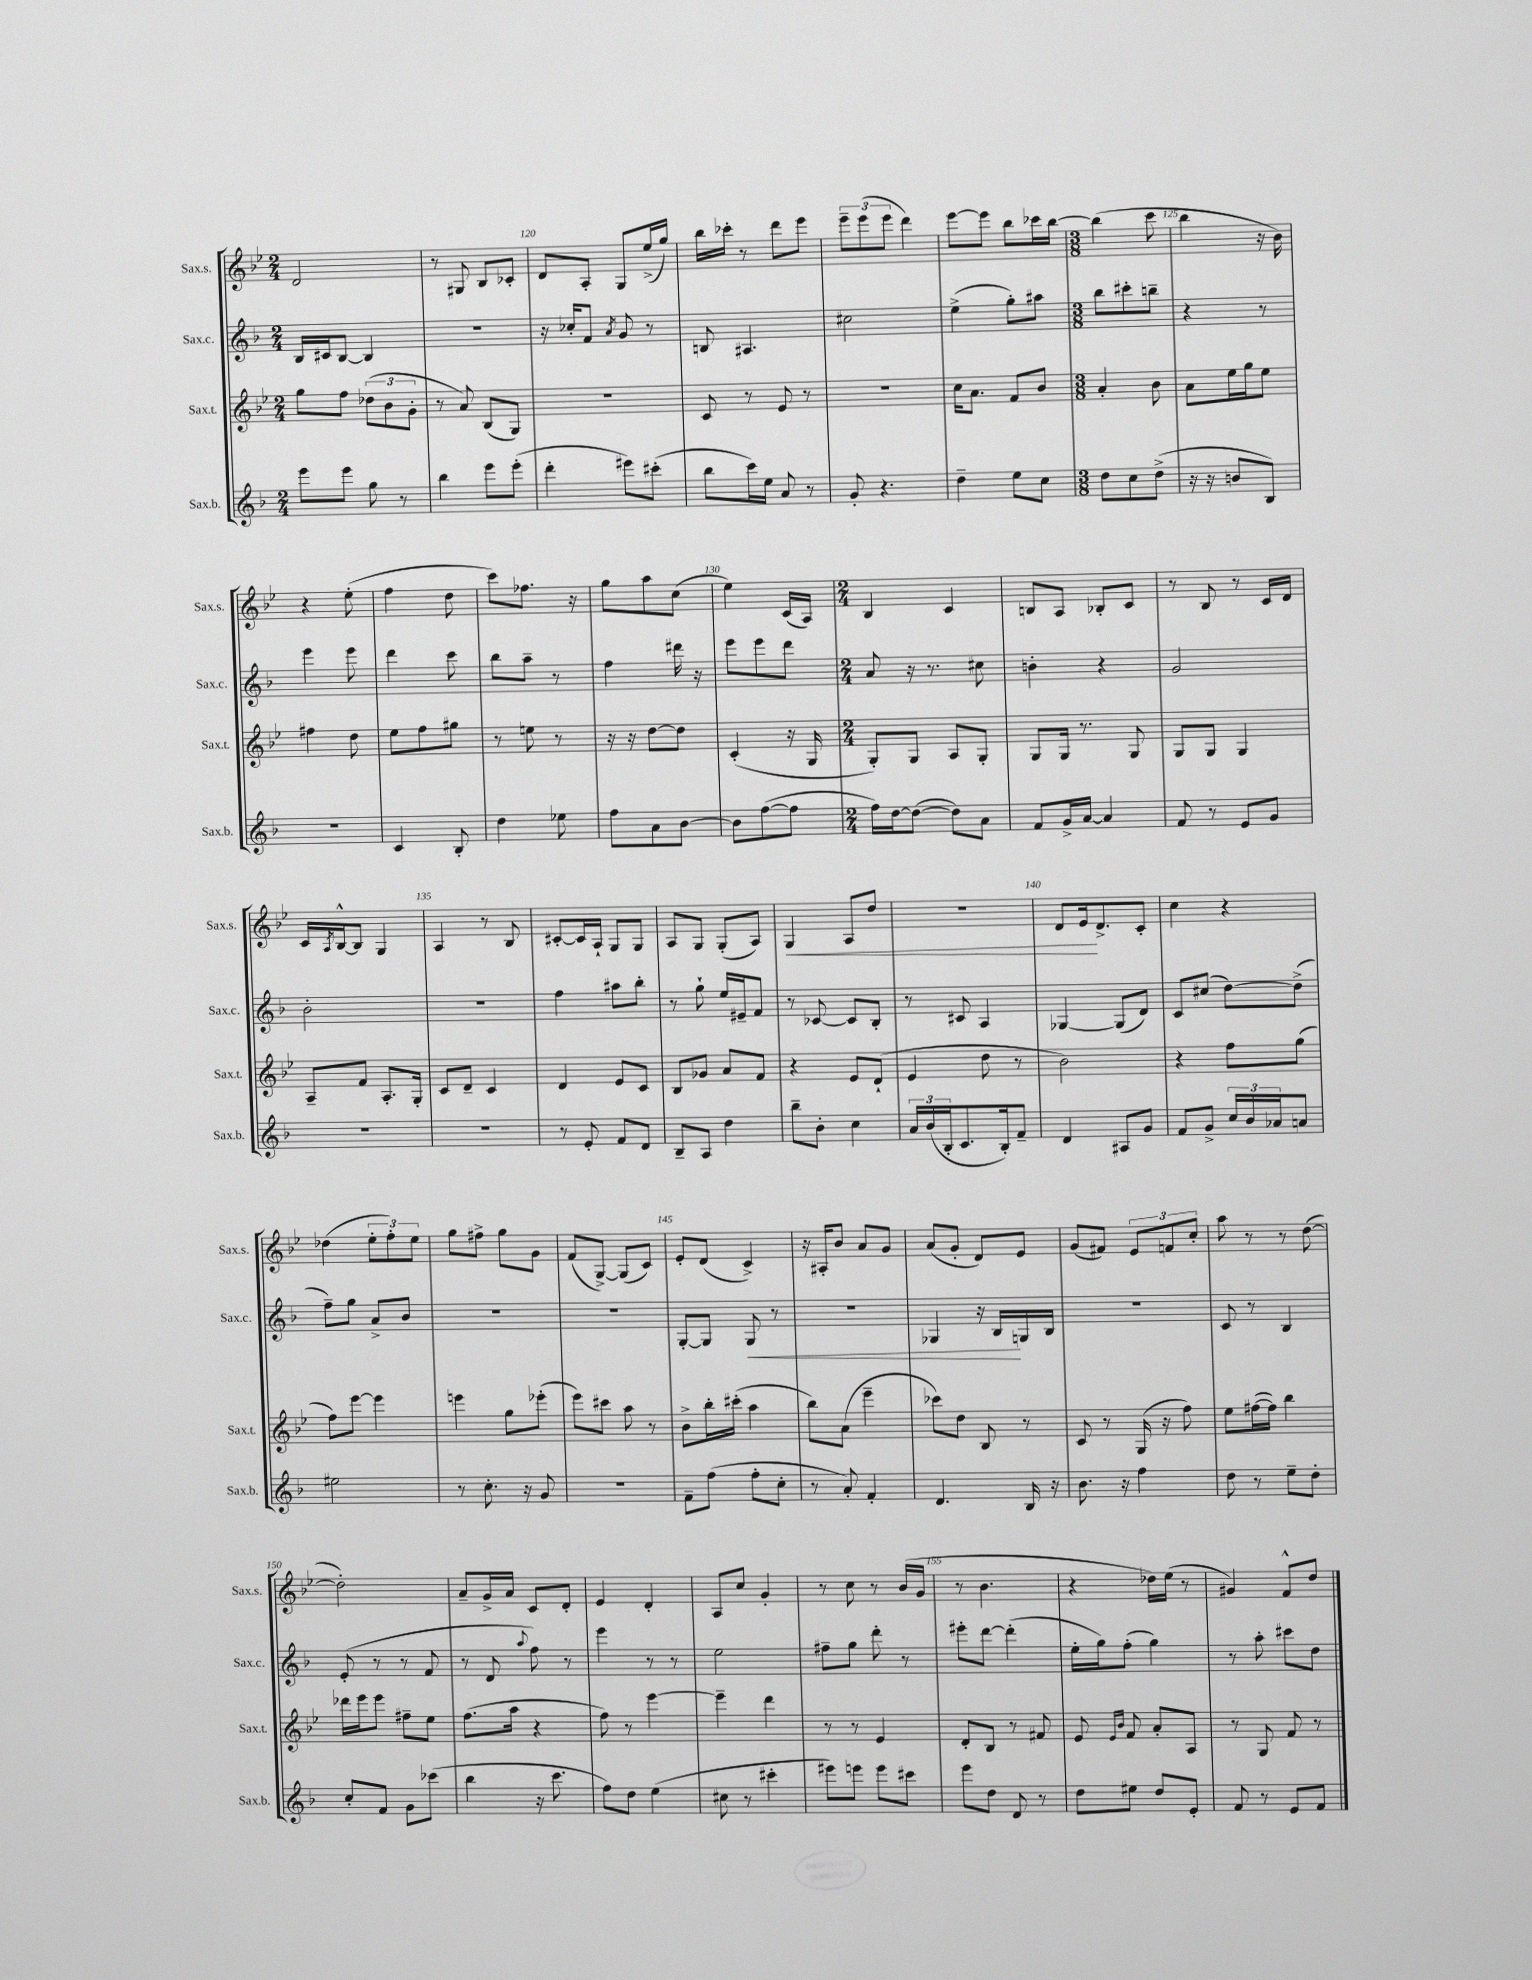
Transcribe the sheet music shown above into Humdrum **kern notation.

**kern	**kern	**kern	**dynam	**kern	**dynam
*part4	*part3	*part2	*part2	*part1	*part1
*staff4	*staff3	*staff2	*staff2	*staff1	*staff1
*I"Sax.b.	*I"Sax.t.	*I"Sax.c.	*	*I"Sax.s.	*
*I'Sax.b.	*I'Sax.t.	*I'Sax.c.	*	*I'Sax.s.	*
*clefG2	*clefG2	*clefG2	*	*clefG2	*
*k[b-]	*k[b-e-]	*k[b-]	*	*k[b-e-]	*
*M2/4	*M2/4	*M2/4	*	*M2/4	*
=118	=118	=118	=118	=118	=118
8eee\L	8gg\L	16B-/LL	.	2d/	.
.	.	16c#X/J	.	.	.
8eee\J	8ff\J	[8B-/J	.	.	.
8gg\	(12dd-X\L	4B-/]	.	.	.
.	12b-\	.	.	.	.
8r	.	.	.	.	.
.	12g'\J	.	.	.	.
=119	=119	=119	=119	=119	=119
4bb-\	8r	2r	.	8r	.
.	8a/)	.	.	8G#X/	.
8eee\L	(8B-/L	.	.	8B-/L	.
(8eee'\J	8G/J)	.	.	8c-X'/J	.
=120	=120	=120	=120	=120	=120
4ddd'\	2r	16r	.	8d/L	.
.	.	16cc-X'/KL	.	.	.
.	.	8f/J	.	8A'/J	.
.	.	8qa/	.	.	.
8eee#X\L)	.	8g/	.	8G/L	.
(8ccc#X'\J	.	8r	.	(16ee-^/L	.
.	.	.	.	16gg/JJ)	.
=121	=121	=121	=121	=121	=121
8bb-\L	8c/	8Bn/	.	16bb-\LL	.
.	.	.	.	16ccc-X'\JJ	.
16ccc\L)	8r	4.A#X/	.	8r	.
16ee\JJ	.	.	.	.	.
8a/	8e-/	.	.	8ddd\L	.
8r	8r	.	.	8eee-\J	.
=122	=122	=122	=122	=122	=122
8g'/	2r	2cc#X\	.	12eee-~\L	.
.	.	.	.	(12eee-\	.
4.r	.	.	.	.	.
.	.	.	.	12eee-\J	.
.	.	.	.	4ddd\)	.
=123	=123	=123	=123	=123	=123
4dd~\	16cc\KL	(4ee^\	.	[8eee-\L	.
.	8.a\J	.	.	.	.
.	.	.	.	8eee-\J]	.
8ee\L	8f/L	8gg'\L)	.	8bb-\L	.
8cc\J	8b-/J	8aa#X\J	.	16ccc-X\L	.
.	.	.	.	[16bb-\JJ	.
=124	=124	=124	=124	=124	=124
*M3/8	*M3/8	*M3/8	*	*M3/8	*
8dd\L	4a'/	8bb-\L	.	(4bb-\]	.
8cc\	.	8ccc#X'\	.	.	.
(8dd^\J	8b-\	8bbn~\J	.	8ccc\	.
=125	=125	=125	=125	=125	=125
16r	8a\L	4r	.	4bb-\	.
16r	.	.	.	.	.
8bn/L	16ee-\L	.	.	.	.
.	16gg\J	.	.	.	.
8B-/J)	8ee-\J	8r	.	16r	.
.	.	.	.	16b-\)	.
!!LO:LB:g=z
=126	=126	=126	=126	=126	=126
4.r	4ff#X\	4eee\	.	4r	.
.	8dd\	8eee\	.	(8ee-'\	.
=127	=127	=127	=127	=127	=127
4c/	8ee-\L	4ddd\	.	4ff\	.
.	8ff\	.	.	.	.
8B-'/	8gg#X\J	8ccc\	.	8dd\	.
=128	=128	=128	=128	=128	=128
4dd\	8r	8bb-\L	.	8ccc\L)	.
.	8een\	8aa~\J	.	8.ff-X\J	.
8ee-X\	8r	8r	.	.	.
.	.	.	.	16r	.
=129	=129	=129	=129	=129	=129
8ff\L	16r	4ff\	.	8gg\L	.
.	16r	.	.	.	.
8a\	[8dd\L	.	.	8aa\	.
[8b-\J	8dd\J]	16ddd#X\	.	(8cc\J	.
.	.	16r	.	.	.
=130	=130	=130	=130	=130	=130
8b-\L]	(4c'/	8eee\L	.	4ee-\)	.
([8ff\	.	8eee\	.	.	.
8ff\J]	16r	8ddd\J	.	(16c/LL	.
.	16G/	.	.	16A/JJ)	.
=131	=131	=131	=131	=131	=131
*M2/4	*M2/4	*M2/4	*	*M2/4	*
16ff\LL)	8G'/L)	8a/	.	4B-/	.
[16dd\J	.	.	.	.	.
(8dd\J_	8G/J	16r	.	.	.
.	.	8.r	.	.	.
8dd\L])	8A/L	.	.	4c/	.
8a\J	8G'/J	8cc#X\	.	.	.
=132	=132	=132	=132	=132	=132
8f/L	8G/L	4bn'\	.	8Bn/L	.
16g^/L	16G/Jk	.	.	8A/J	.
[16a/JJ	8.r	.	.	.	.
4a/]	.	4r	.	8B-X'/L	.
.	8G/	.	.	8c/J	.
=133	=133	=133	=133	=133	=133
8f/	8G/L	2g/	.	8r	.
8r	8G/J	.	.	8B-/	.
8e/L	4G/	.	.	8r	.
8g/J	.	.	.	16c/LL	.
.	.	.	.	16d/JJ	.
!!LO:LB:g=z
=134	=134	=134	=134	=134	=134
2r	8A~/L	2b-'\	.	16c/LL	.
.	.	.	.	8qA/	.
.	.	.	.	[16B-^^/J	.
.	8f/J	.	.	8B-/J]	.
.	8.A'/L	.	.	4G/	.
.	16G'/Jk	.	.	.	.
=135	=135	=135	=135	=135	=135
2r	8c/L	2r	.	4A/	.
.	8d~/J	.	.	.	.
.	4c/	.	.	8r	.
.	.	.	.	8B-/	.
=136	=136	=136	=136	=136	=136
8r	4d/	4ff\	.	[8c#X'/L	.
8e'/	.	.	.	16c#/L]	.
.	.	.	.	16A`/JJ	.
8f/L	8e-/L	8aa#X\L	.	8G/L	.
8d/J	8c/J	8bb-'\J	.	8G/J	.
=137	=137	=137	=137	=137	=137
8B-~/L	8B-/L	8r	.	8A/L	.
8A/J	8g-X/J	8gg`\	.	8G/J	.
4dd\	8a/L	16ee/LL	.	(8G'/L	.
.	.	16e#X~/J	.	.	.
.	8f/J	8f/J	.	8A/J)	.
=138	=138	=138	=138	=138	=138
!	!	!	!	!	!LO:HP:b
8bb-~\L	4r	8r	.	4G/	<
8b-'\J	.	[8c-X/	.	.	.
4cc\	8e-/L	8c-/L]	.	8A/L	.
.	(8d`/J	8B-'/J	.	8dd/J	.
=139	=139	=139	=139	=139	=139
24a/LL	4e-/	8r	.	2r	.
(24b-/	.	.	.	.	.
24B-'/J	.	.	.	.	.
8.c/	.	8c#X/	.	.	.
.	8dd\	4A/	.	.	.
16B-'/k)	.	.	.	.	.
8f~/J	8r	.	.	.	.
=140	=140	=140	=140	=140	=140
4d/	2b-\)	[4G-X/	.	8d/L	.
.	.	.	.	16e-/k	.
.	.	.	.	8.d^/	[
8A#X/L	.	(8G-/L]	.	.	.
8g/J	.	8d/J)	.	8c'/J	.
=141	=141	=141	=141	=141	=141
8f/L	4r	8c/L	.	4cc\	.
8g^/J	.	(8cc#X/J	.	.	.
24cc/LL	8ff\L	[8dd\L)	.	4r	.
24b-/	.	.	.	.	.
24a-X/J	.	.	.	.	.
8an/J	(8gg\J	(8dd^\J]	.	.	.
!!LO:LB:g=z
=142	=142	=142	=142	=142	=142
2ee#X\	8ff\L)	8ff~\L)	.	(4dd-X\	.
.	[8eee-\J	8gg\J	.	.	.
.	4eee-\]	8a^/L	.	12ee-'\L	.
.	.	.	.	12ff'\)	.
.	.	8b-/J	.	.	.
.	.	.	.	12ee-\J	.
=143	=143	=143	=143	=143	=143
8r	4eeen\	2r	.	8gg\L	.
8.cc'\	.	.	.	8ff#X^\J	.
.	8gg\L	.	.	8gg\L	.
16r	.	.	.	.	.
8g/	(8eee-X'\J	.	.	8g\J	.
=144	=144	=144	=144	=144	=144
2r	8eee-\L)	2r	.	(8f/L	.
.	8ccc#X\J	.	.	[8G^/J)	.
.	8aa\	.	.	(8G/L]	.
.	8r	.	.	8c/J)	.
=145	=145	=145	=145	=145	=145
8f~\L	8b-^\L	[8G'/L	.	8e-'/L	.
(8ff\J	16bb-'\L	8G/J]	.	(8d/J	.
.	(16ccc#X'\JJ	.	.	.	.
!	!	!	!LO:HP:b	!	!
8ff'\L	4aa\	8G/	<	4c^/)	.
8cc'\J	.	8r	.	.	.
=146	=146	=146	=146	=146	=146
8r	8bb-\L)	2r	.	16r	.
.	.	.	.	16A#X'/KL	.
8a'/)	(8a\J	.	.	8b-/J	.
4f'/	4eee-~\	.	.	8a/L	.
.	.	.	.	8g/J	.
=147	=147	=147	=147	=147	=147
4.d/	8ccc-X\L)	4G-X/	.	(8a/L	.
.	8dd\J	.	.	8g'/J	.
.	8B-/	16r	.	8d/L)	.
.	.	16B-/LL	.	.	.
16B-/	8r	16Gn/	[	8e-/J	.
16r	.	16B-/JJ	.	.	.
=148	=148	=148	=148	=148	=148
8.b-\	8c/	2r	.	(8g/L	.
.	8r	.	.	8f#X/J)	.
16r	.	.	.	.	.
4ff\	(16G/	.	.	12e-/L	.
.	16r	.	.	.	.
.	.	.	.	12fn/	.
.	8ff\)	.	.	.	.
.	.	.	.	12cc'/J	.
=149	=149	=149	=149	=149	=149
8dd\	8ee-\L	8c/	.	8aa\	.
8r	([16ff#X\L	8r	.	8r	.
.	16ff#\JJ])	.	.	.	.
8ee~\L	4bb-\	4B-/	.	8r	.
8dd'\J	.	.	.	([8dd\	.
!!LO:LB:g=z
=150	=150	=150	=150	=150	=150
8cc'/L	16ddd-X\LL	(8e'/	.	2dd'\])	.
.	16eee-\J	.	.	.	.
8f/J	8eee-\J	8r	.	.	.
8g\L	8ff#X~\L	8r	.	.	.
(8ccc-X\J	8ee-\J	8f/	.	.	.
=151	=151	=151	=151	=151	=151
4bb-\	(8.ff\L	8r	.	8a~/L	.
.	.	8d/	.	16g^/L	.
.	16aa\Jk	.	.	16a/JJ	.
.	.	8qqaa/	.	.	.
16r	4r	8ff\)	.	8c/L	.
8.ccc\	.	.	.	.	.
.	.	8r	.	8d'/J	.
=152	=152	=152	=152	=152	=152
8ff\L)	8ff\)	4eee\	.	4e-/	.
8dd\J	8r	.	.	.	.
(4ee\	[4eee-\	8r	.	4d'/	.
.	.	8r	.	.	.
=153	=153	=153	=153	=153	=153
8cc#X\	4eee-~\]	2ee\	.	8A/L	.
8r	.	.	.	8cc/J	.
4ccc#X'\	4ddd\	.	.	4g'/	.
=154	=154	=154	=154	=154	=154
8eee#X\L)	8r	8ff#X~\L	.	8r	.
8eeen\J	8r	8gg\J	.	8cc\	.
8eee\L	4e-/	8ddd'\	.	8r	.
8ccc#X\J	.	8r	.	(16b-/LL	.
.	.	.	.	16g/JJ	.
=155	=155	=155	=155	=155	=155
8eee\L	8d'/L	8eee#X'\L	.	8r	.
8dd\J	8B-/J	[8ddd\J	.	4.b-\	.
8d/	8r	(4ddd'\]	.	.	.
8r	8f#X/	.	.	.	.
=156	=156	=156	=156	=156	=156
8dd\L	8e-/	16ee'\LL	.	4r	.
.	.	16gg\J)	.	.	.
.	16qqe-/LL	.	.	.	.
.	16qqb-/JJ	.	.	.	.
8ee#X\J	8f/	(8ff'\J	.	.	.
8dd/L	8a'/L	4gg\)	.	16dd-X\LL)	.
.	.	.	.	(16ee-\JJ	.
8e'/J	8A/J	.	.	8r	.
=157	=157	=157	=157	=157	=157
8f/	8r	8r	.	4g#X/)	.
8r	8G/	8aa'\	.	.	.
8e/L	8f/	8ccc#X\L	.	8f^^/L	.
8f/J	8r	8dd\J	.	8dd/J	.
==	==	==	==	==	==
*-	*-	*-	*-	*-	*-
